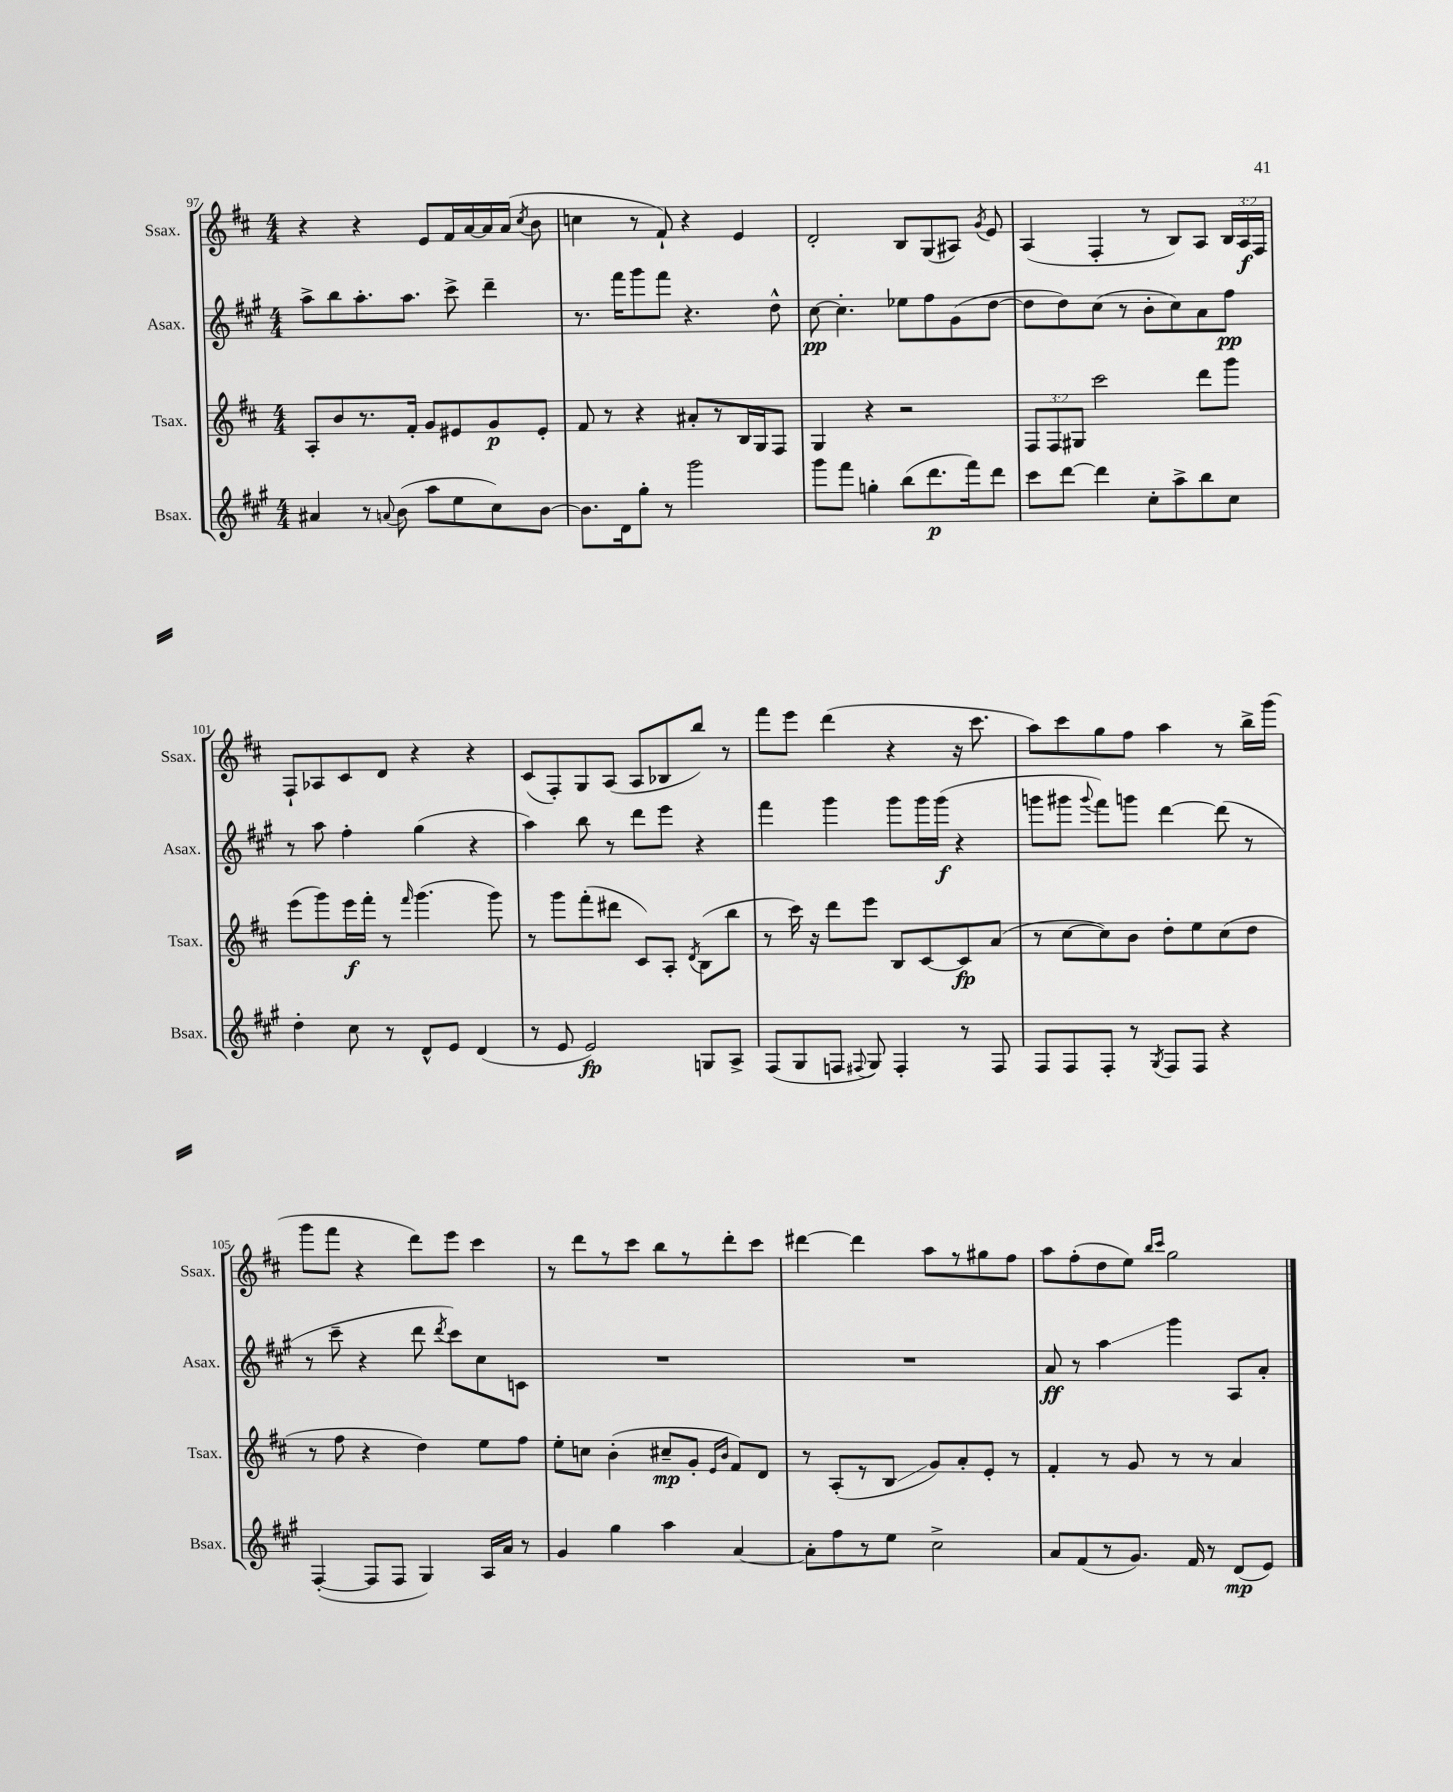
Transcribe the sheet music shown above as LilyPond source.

<<
\new StaffGroup <<
\new Staff = "s0" \with { instrumentName = "Ssax." shortInstrumentName = "Ssax." } {
    \clef treble \key d \major \numericTimeSignature \time 4/4 \override Staff.TupletNumber.text = #tuplet-number::calc-fraction-text
    \autoBeamOff r4 r4 e'8[ fis'16 a'16~ a'16 a'16]( \acciaccatura { cis''8 } b'8 |
    c''4 r8 fis'8-!) r4 e'4 |
    d'2-. b8[ g8( ais8]) \acciaccatura { g'8 } e'8 |
    a4( fis4-. r8 b8[) a8] \tuplet 3/2 { b16[ a16\f fis16] } |
    fis8[-! aes8 cis'8 d'8] r4 r4 |
    cis'8[( fis8-.) g8 a8]( a8[ bes8 b''8]) r8 |
    fis'''8[ e'''8] d'''4( r4 r16 cis'''8. |
    a''8[) cis'''8 g''8 fis''8] a''4 r8 b''16[-> g'''16]( |
    g'''8[ fis'''8] r4 d'''8[) e'''8] cis'''4 |
    r8 d'''8[ r8 cis'''8] b''8[ r8 d'''8-. cis'''8] |
    dis'''4~ dis'''4 a''8[ r8 gis''8 fis''8] |
    a''8[ fis''8-.( d''8 e''8]) \grace { b''16[ cis'''16] } g''2 \bar "|." |
}
\new Staff = "s1" \with { instrumentName = "Asax." shortInstrumentName = "Asax." } {
    \clef treble \key a \major \numericTimeSignature \time 4/4
    \autoBeamOff a''8[-> b''8 a''8.-. a''8.] cis'''8-> d'''4-- |
    r8. fis'''16[ gis'''8 fis'''8] r4. d''8-^ |
    cis''8~\pp cis''4.-. ees''8[ fis''8 gis'8( d''8]~ |
    d''8[ d''8) cis''8]( r8 b'8[-. cis''8) a'8 fis''8]\pp |
    r8 a''8 fis''4-. gis''4( r4 |
    a''4) b''8 r8 d'''8[ e'''8] r4 |
    fis'''4 gis'''4 gis'''8[ gis'''16 gis'''16]\f( r4 |
    g'''8[ gis'''8] \appoggiatura { gis'''8 } fis'''8[) g'''8] d'''4~ d'''8( r8 |
    r8 cis'''8-- r4 d'''8 \acciaccatura { d'''8 } cis'''8[) cis''8 c'8] |
    R1 |
    R1 |
    a'8\ff r8 a''4\glissando gis'''4 a8[ a'8]-. \bar "|." |
}
\new Staff = "s2" \with { instrumentName = "Tsax." shortInstrumentName = "Tsax." } {
    \clef treble \key d \major \numericTimeSignature \time 4/4 \override Staff.TupletNumber.text = #tuplet-number::calc-fraction-text
    \autoBeamOff a8[-. b'8 r8. fis'16]-. g'8[ eis'8 g'8\p eis'8]-. |
    fis'8 r8 r4 ais'8[-. r8 b16 g16 fis8] |
    g4 r4 r2 |
    \tuplet 3/2 { fis8[ fis8 gis8] } cis'''2 d'''8[ g'''8] |
    e'''8[( g'''8) e'''16\f fis'''16]-. r8 \grace { fis'''16 } g'''4.( g'''8) |
    r8 g'''8[ fis'''8-.( dis'''8] cis'8[) a8]-. \acciaccatura { d'8 } b8[( b''8] |
    r8 cis'''16) r16 d'''8[ e'''8] b8[ cis'8~ cis'8\fp a'8]( |
    r8 cis''8[~ cis''8) b'8] d''8[-. e''8 cis''8( d''8] |
    r8 fis''8 r4 d''4) e''8[ fis''8] |
    e''8[-. c''8] b'4-.( cis''8[--\mp g'8]-. \grace { e'16[ b'16] } fis'8[) d'8] |
    r8 a8[-.( r8 b8]\glissando g'8[) a'8-. e'8]-. r8 |
    fis'4-. r8 g'8 r8 r8 a'4 \bar "|." |
}
\new Staff = "s3" \with { instrumentName = "Bsax." shortInstrumentName = "Bsax." } {
    \clef treble \key a \major \numericTimeSignature \time 4/4
    \autoBeamOff ais'4 r8 \appoggiatura { a'8 } b'8( a''8[ e''8 cis''8) b'8]~ |
    b'8.[ d'16 gis''8]-. r8 gis'''2 |
    gis'''8[ fis'''8] g''4-. b''8[( d'''8.\p fis'''16) d'''8] |
    cis'''8[ d'''8]~ d'''4 cis''8[-. a''8-> b''8 cis''8] |
    d''4-. cis''8 r8 d'8[-^ e'8] d'4( |
    r8 e'8 e'2\fp) g8[ a8]-> |
    fis8[( gis8 f8] \appoggiatura { fis8 } gis8) fis4-. r8 fis8 |
    fis8[ fis8 fis8]-. r8 \acciaccatura { gis8 } fis8[ fis8] r4 |
    fis4~-.( fis8[ fis8] gis4) a16[ a'16] r8 |
    gis'4 gis''4 a''4 a'4~ |
    a'8[-. fis''8 r8 e''8] cis''2-> |
    a'8[ fis'8( r8 gis'8.]) fis'16 r8 d'8[\mp( e'8]) \bar "|." |
}
>>
>>
\layout { \context { \Score currentBarNumber = #97 } }
